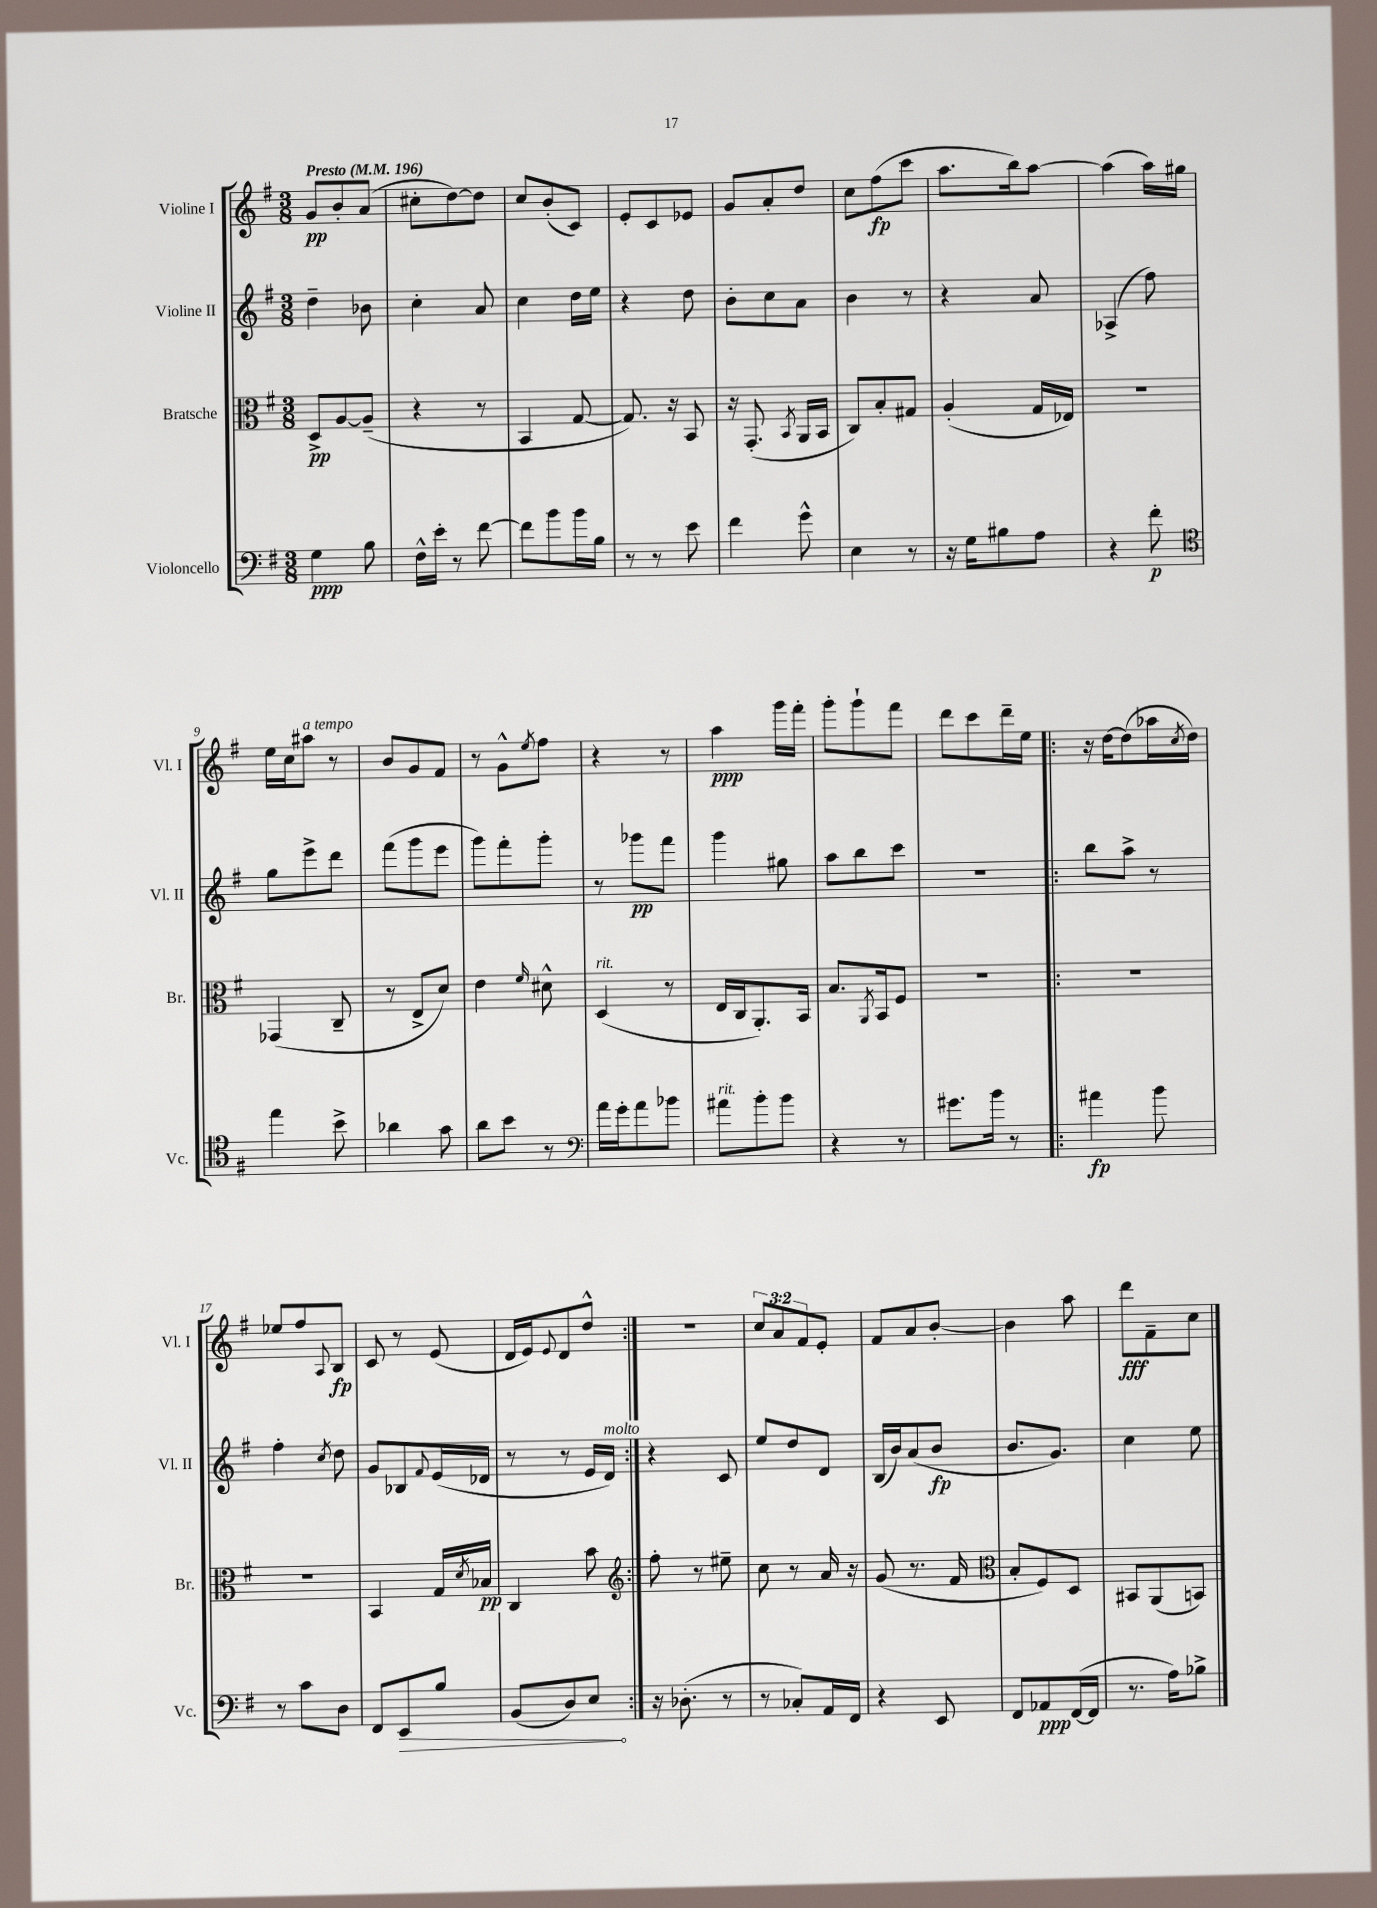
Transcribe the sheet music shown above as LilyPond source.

<<
\new StaffGroup <<
\new Staff = "s0" \with { instrumentName = "Violine I" shortInstrumentName = "Vl. I" } {
    \clef treble \key g \major \numericTimeSignature \time 3/8 \override Staff.TupletNumber.text = #tuplet-number::calc-fraction-text \tempo "Presto" 4 = 196
    g'8\pp b'8-. a'8( |
    cis''8-. d''8~) d''8 |
    c''8 b'8-.( c'8) |
    e'8-. c'8 ees'8 |
    g'8 a'8-. d''8 |
    c''8 fis''8\fp( c'''8 |
    a''8. b''16) a''8~ |
    a''4( a''16) gis''16 |
    e''16 c''16 ais''8^\markup { \italic "a tempo" } r8 |
    b'8 g'8 fis'8 |
    r8 g'8-^ \acciaccatura { e''8 } fis''8 |
    r4 r8 |
    a''4\ppp g'''16 fis'''16-. |
    g'''8-. g'''8-! fis'''8 |
    d'''8 c'''8 d'''16-- e''16 |
    \repeat volta 2 { r16 d''16~ d''8( aes''16 \acciaccatura { c''8 } d''16) |
    ees''8 fis''8 \appoggiatura { a8 } b8\fp |
    c'8 r8 e'8( |
    d'16 e'16) \appoggiatura { e'8 } d'8 d''8-^ | }
    r4. |
    \tuplet 3/2 { c''8 a'8 fis'8 } e'8-. |
    fis'8 a'8 b'8~-. |
    b'4 a''8 |
    d'''8\fff fis'8-- c''8 \bar "|." |
}
\new Staff = "s1" \with { instrumentName = "Violine II" shortInstrumentName = "Vl. II" } {
    \clef treble \key g \major \numericTimeSignature \time 3/8
    d''4-- bes'8 |
    c''4-. a'8 |
    c''4 d''16 e''16 |
    r4 d''8 |
    b'8-. c''8 a'8 |
    b'4 r8 |
    r4 a'8 |
    aes4->( fis''8) |
    g''8 e'''8-> d'''8 |
    fis'''8( g'''8 e'''8 |
    g'''8) fis'''8-. g'''8-. |
    r8 ges'''8\pp fis'''8 |
    g'''4 gis''8 |
    a''8 b''8 c'''8 |
    R4. |
    \repeat volta 2 { b''8 a''8-> r8 |
    fis''4-. \acciaccatura { c''8 } d''8 |
    g'8 bes8 \appoggiatura { fis'8 } e'16( des'16 |
    r8 r8 e'16 d'16^\markup { \italic "molto" }) | }
    r4 c'8 |
    e''8 d''8 d'8 |
    b16( b'16) a'8( b'8\fp |
    b'8. g'8.) |
    c''4 e''8 \bar "|." |
}
\new Staff = "s2" \with { instrumentName = "Bratsche" shortInstrumentName = "Br." } {
    \clef alto \key g \major \numericTimeSignature \time 3/8
    d8->\pp a8~ a8--( |
    r4 r8 |
    b,4 g8~ |
    g8.) r16 b,8 |
    r16 g,8.-.( \acciaccatura { b,8 } a,16 b,16 |
    c8) b8-. gis8 |
    a4-.( g16 ees16) |
    R4. |
    ges,4( c8-- |
    r8 e8-> d'8) |
    e'4 \grace { fis'16 } dis'8-^ |
    d4^\markup { \italic "rit." }( r8 |
    e16 c16 a,8.-.) b,16 |
    b8. \acciaccatura { a,8 } b,16 fis8 |
    R4. |
    \repeat volta 2 { R4. |
    R4. |
    b,4 g16 \acciaccatura { d'8 } bes16\pp |
    c4 b'8 | }
    \clef treble fis''8-. r8 eis''8-- |
    c''8 r8 a'16 r16 |
    g'8( r8. fis'16 |
    \clef alto b8-. fis8) d8 |
    bis,8 a,8( b,8) \bar "|." |
}
\new Staff = "s3" \with { instrumentName = "Violoncello" shortInstrumentName = "Vc." } {
    \clef bass \key g \major \numericTimeSignature \time 3/8
    g4\ppp b8 |
    fis16-^ e'16-. r8 fis'8~ |
    fis'8 b'8 b'16 b16 |
    r8 r8 e'8 |
    fis'4 g'8-^ |
    e4 r8 |
    r16 g16 bis8 a8 |
    r4 fis'8-.\p |
    \clef tenor e''4 b'8-> |
    aes'4 g'8 |
    a'8 b'8 r8 |
    \clef bass a'16 g'16-. a'8 bes'8 |
    ais'8^\markup { \italic "rit." } b'8-. b'8 |
    r4 r8 |
    gis'8. b'16 r8 |
    \repeat volta 2 { ais'4\fp b'8 |
    r8 c'8 d8 |
    fis,8 \once \override Hairpin.circled-tip = ##t e,8\> b8 |
    b,8( d8) e8\! | }
    r16 des8.-.( r8 |
    r8 ces8-.) a,16 fis,16 |
    r4 e,8 |
    fis,8 aes,8\ppp fis,16~( fis,16 |
    r8. a16) bes8-> \bar "|." |
}
>>
>>
